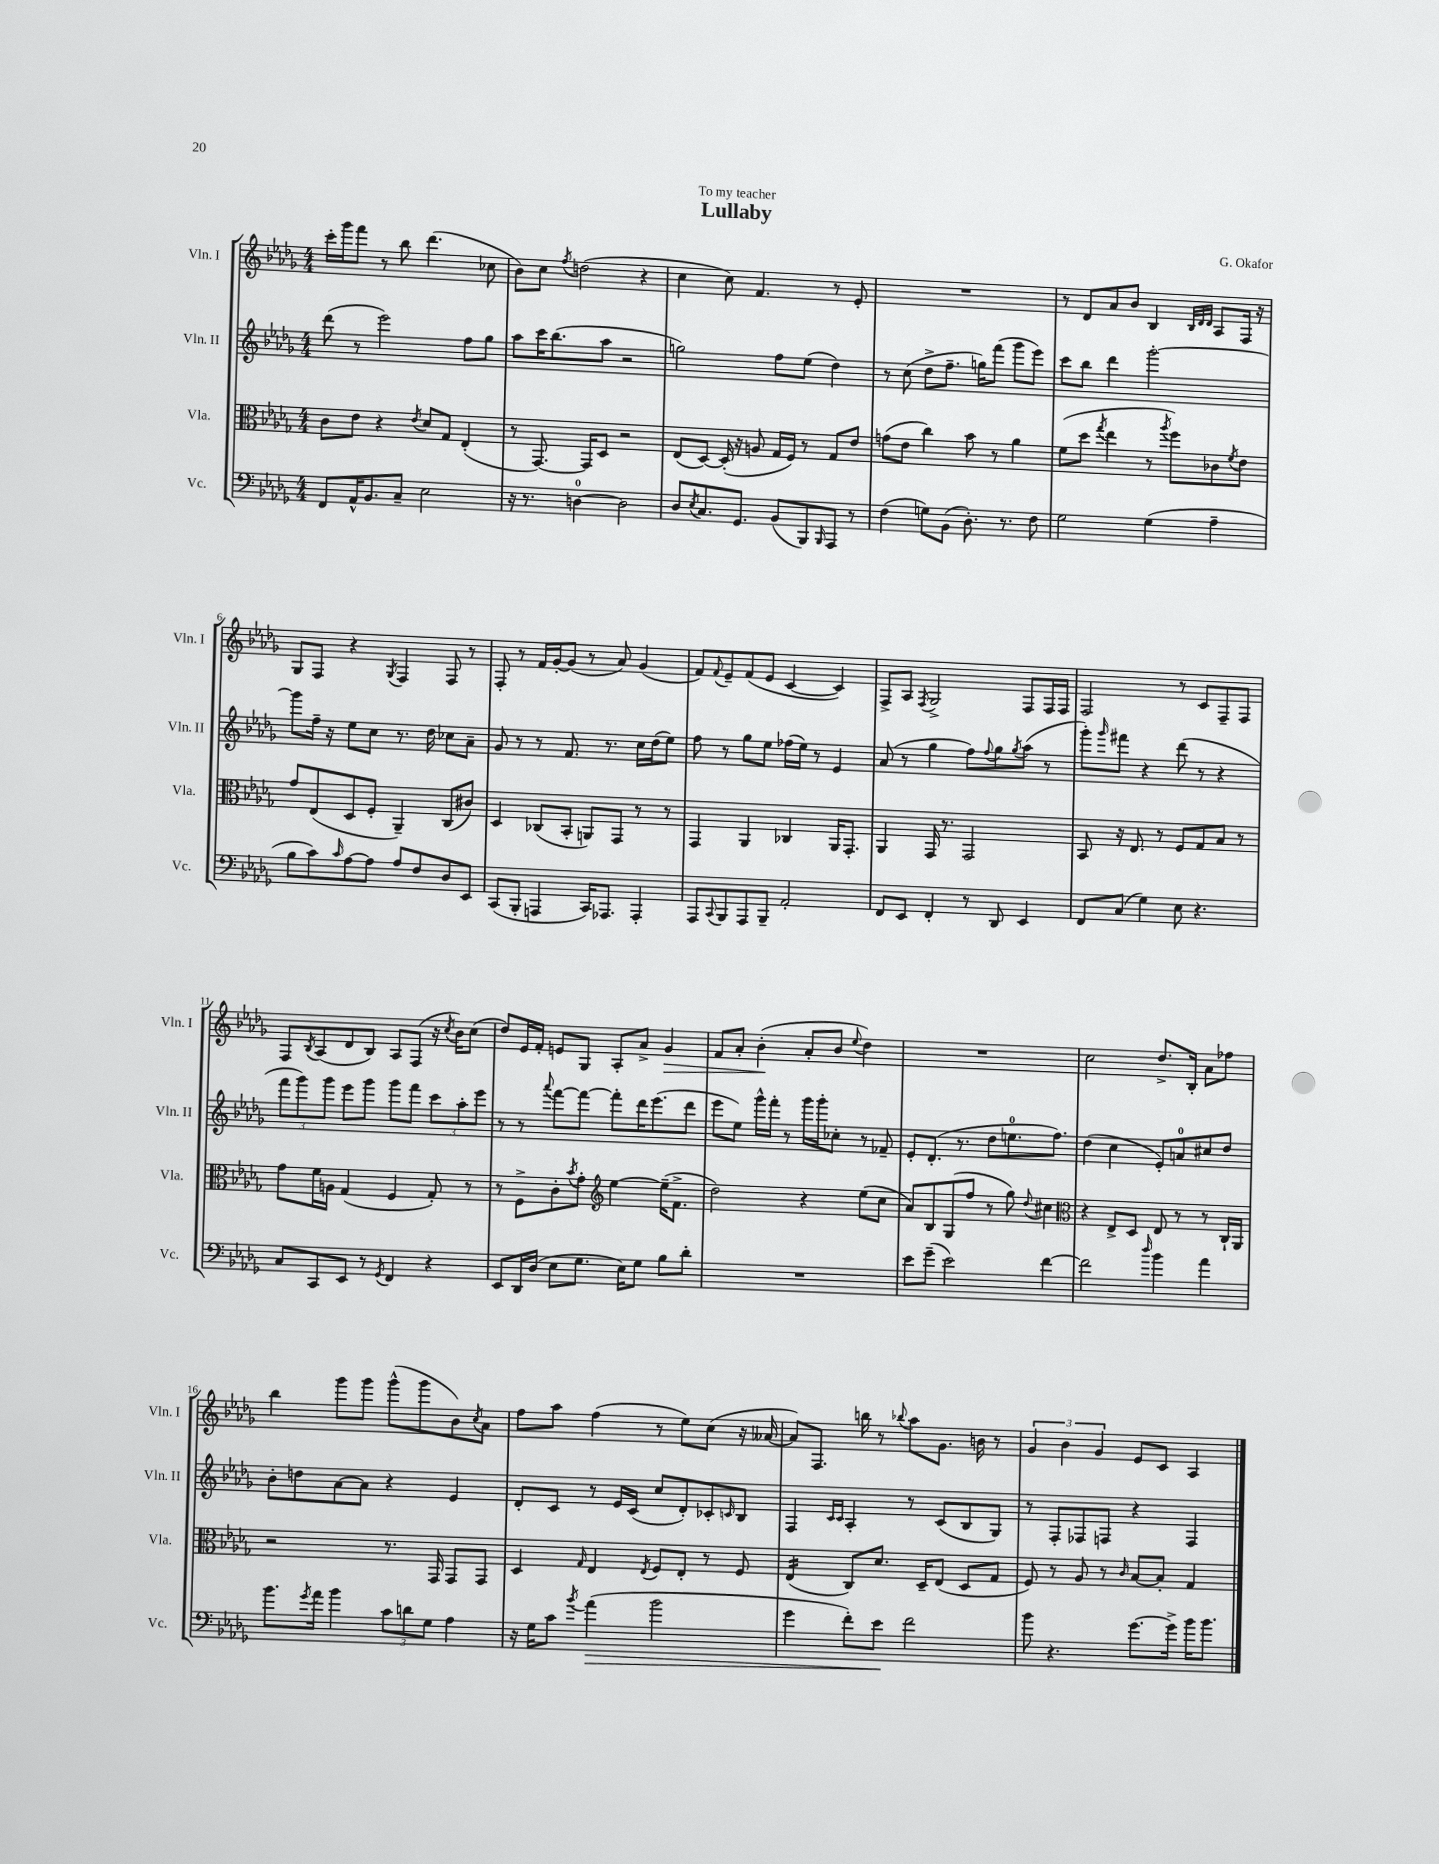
\header { title = "Lullaby" composer = "G. Okafor" dedication = "To my teacher" }
<<
\new StaffGroup <<
\new Staff = "s0" \with { instrumentName = "Vln. I" shortInstrumentName = "Vln. I" } {
    \clef treble \key des \major \numericTimeSignature \time 4/4
    c'''16-. ges'''16 f'''8 r8 bes''8 des'''4.( ces''8 |
    bes'8) c''8 \acciaccatura { f''8 } d''2( r4 |
    c''4 c''8) f'4. r8 ees'8-. |
    R1 |
    r8 des'8 aes'8 bes'8 bes4 \grace { bes32 des'32 des'32 } aes8 f16 r16 |
    ges8 f8 r4 \acciaccatura { ges8 } f4 f8 r8 |
    f8-. r8 f'16 ges'16~-. ges'8( r8 aes'8) ges'4( |
    f'8) \appoggiatura { f'8 } ees'8-- f'8( ees'8 c'4~ c'4) |
    f8-> aes8 \acciaccatura { f8 } ges2-> f8 f16 f16 |
    f2 r8 c'8 f8-- f8 |
    f8 \acciaccatura { bes8 } aes8( des'8 bes8) aes8 f8( r16 \acciaccatura { c''8 } bes'16) c''8( |
    des''8) ees'16 f'16-. e'8 ges8 aes8-. aes'8-> ges'4\> |
    f'8 aes'8-. bes'4-.\!( aes'8-. bes'8 \appoggiatura { ees''8 } des''4) |
    R1 |
    c''2 des''8.-> bes16-. aes'8 fes''8 |
    bes''4 ges'''8 ges'''8 ges'''8-^( ges'''8 bes'8) \acciaccatura { c''8 } aes'8 |
    f''8 aes''8 f''4( r8 ees''8) c''8( r16 aeses'16~ |
    aeses'8) f8. b''16 r8 \appoggiatura { bes''8 } aes''8 ges'8. b'16 r8 |
    \tuplet 3/2 { ges'4 bes'4 ges'4 } ees'8 c'8 aes4 \bar "|." |
}
\new Staff = "s1" \with { instrumentName = "Vln. II" shortInstrumentName = "Vln. II" } {
    \clef treble \key des \major \numericTimeSignature \time 4/4
    des'''8( r8 ees'''2) f''8 ges''8 |
    aes''8 c'''16 bes''8.( aes''8 r2 |
    g''2) f''8 ees''8( des''4) |
    r8 c''8( des''8-> f''8.-- g''16) f'''8( ges'''8 ees'''8) |
    c'''8 bes''8 des'''4 ges'''2~-. |
    ges'''8 f''16-- r16 ees''8 c''8 r8. des''16 ces''8 aes'8-- |
    ges'8 r8 r8 f'8. r8. c''16 des''16( ees''8) |
    f''8 r8 ges''8 ees''8 fes''16( ees''16) r8 ees'4 |
    aes'8( r8 ges''4 f''8) \appoggiatura { f''8 } ges''8 \acciaccatura { ges''8 } aes''8( r8 |
    ges'''8-.) \grace { ges'''16 } fis'''8 r4 des'''8( r8 r4 |
    \tuplet 3/2 { f'''8 ges'''8) ges'''8 } ees'''8 ges'''8 ges'''8 f'''8 \tuplet 3/2 { c'''8 aes''8-. ees'''8 } |
    r8 r8 \appoggiatura { aes'''8 } f'''8~ f'''8~ f'''8-. des'''16 ees'''8.( des'''8 |
    ees'''8 ees''8) ges'''16-^ f'''16-. r8 ges'''16 ges'''16-. ces''8-. r8 fes'8-- |
    ees'8-. des'8.-.( r8. des''8 e''8.-0 f''8.) |
    des''4( c''4 ees'8-.) a'8-0 cis''8 des''8 |
    bes'8-. d''8 aes'8~ aes'8 r4 ees'4 |
    des'8-. c'8 r8 ees'16 c'16( c''8 des'8-.) ces'8-. \grace { c'16 } bes8 |
    f4 \grace { c'16 c'16 } aes4-. r8 c'8( bes8 ges8) |
    r8 f8-. fes8 f8 r4 f4 \bar "|." |
}
\new Staff = "s2" \with { instrumentName = "Vla." shortInstrumentName = "Vla." } {
    \clef alto \key des \major \numericTimeSignature \time 4/4
    c'8 ees'8 r4 \acciaccatura { ees'8 } des'8 ges8 ees4-.( |
    r8 ges,8.~) ges,16 des8 r2 |
    ees8( des8~) des16-.( r16 a8 ges16 f16) r8 ges8 ees'8 |
    g'8( ees'8 c''4) bes'8 r8 aes'4 |
    f'8( des''8 \acciaccatura { ges''8 } ees''4 r8 \acciaccatura { aes''8 } f''8) ces'8 \acciaccatura { f'8 } ees'8 |
    ges'8 ees8( des8 f8-. aes,4--) c8( cis'8) |
    des4 ces8( bes,8-. a,8) ges,8 r8 r8 |
    ges,4 aes,4 ces4 aes,16 ges,8.-. |
    aes,4 ges,16 r8. ges,2 |
    bes,8 r16 ees8. r8 f8 ges8 bes8 r8 |
    ges'8 f'16 a16 ges4( f4 ges8-.) r8 |
    r8 f8-> c'8-. \acciaccatura { bes'8 } ges'8-. \clef treble ees''4~ ees''16--( f'8.-> |
    des''2) r4 ees''8( c''8 |
    aes'8) bes8 ges8( f''8 r8 ges''8) \appoggiatura { des''8 } cis''4 |
    \clef alto r4 ees8-> des8 ees8 r8 r8 c16-! aes,16 |
    r2 r8. ges,16 ges,8 ges,8 |
    des4 \grace { ges16 } ees4 \acciaccatura { ees8 } f8 ees8-. r8 f8 |
    ees4:16( c8) des'8. des16-- ees8( des8 ges8 |
    f8) r8 aes8 r8 \grace { c'16 } bes8~ bes8-. ges4 \bar "|." |
}
\new Staff = "s3" \with { instrumentName = "Vc." shortInstrumentName = "Vc." } {
    \clef bass \key des \major \numericTimeSignature \time 4/4
    f,8 aes,16-^ bes,8. c8-- ees2 |
    r16 r8. d4-0~ d2 |
    des8 \acciaccatura { ees8 } c8. ges,8. bes,8( bes,,8) \grace { bes,,16 } aes,,8 r8 |
    f4( g8) bes,8( des8.-.) r8. f8 |
    ges2 ges4( aes4-- |
    bes8 c'8) \grace { c'16 } aes8~ aes8 aes8 f8 des8 ees,8 |
    c,8( bes,,8-. a,,4 c,16) aes,,8. aes,,4-. |
    aes,,8 \appoggiatura { c,8 } bes,,8 aes,,8 bes,,8-- aes,2-. |
    f,8 ees,8 f,4-. r8 des,8 ees,4 |
    f,8 c8( ges4) ees8 r4. |
    c8 c,8 ees,8 r8 \acciaccatura { ges,8 } f,4 r4 |
    ees,8 des,16 des16( ees8 ges8. ees16) ges8 bes8 des'8-. |
    R1 |
    ees'8 ges'8--( ees'2) f'4~ |
    f'2 \grace { des''16 } bes'4 aes'4 |
    bes'8. \acciaccatura { ges'8 } aes'16 bes'4 \tuplet 3/2 { c'8 d'8 ges8 } aes4 |
    r16 ges16 c'8 \acciaccatura { bes'8 } aes'4\>( bes'2 |
    ges'4 f'8-.) ees'8\! f'2 |
    bes'8 r4. ges'8.~ ges'16-> bes'16 bes'8. \bar "|." |
}
>>
>>
